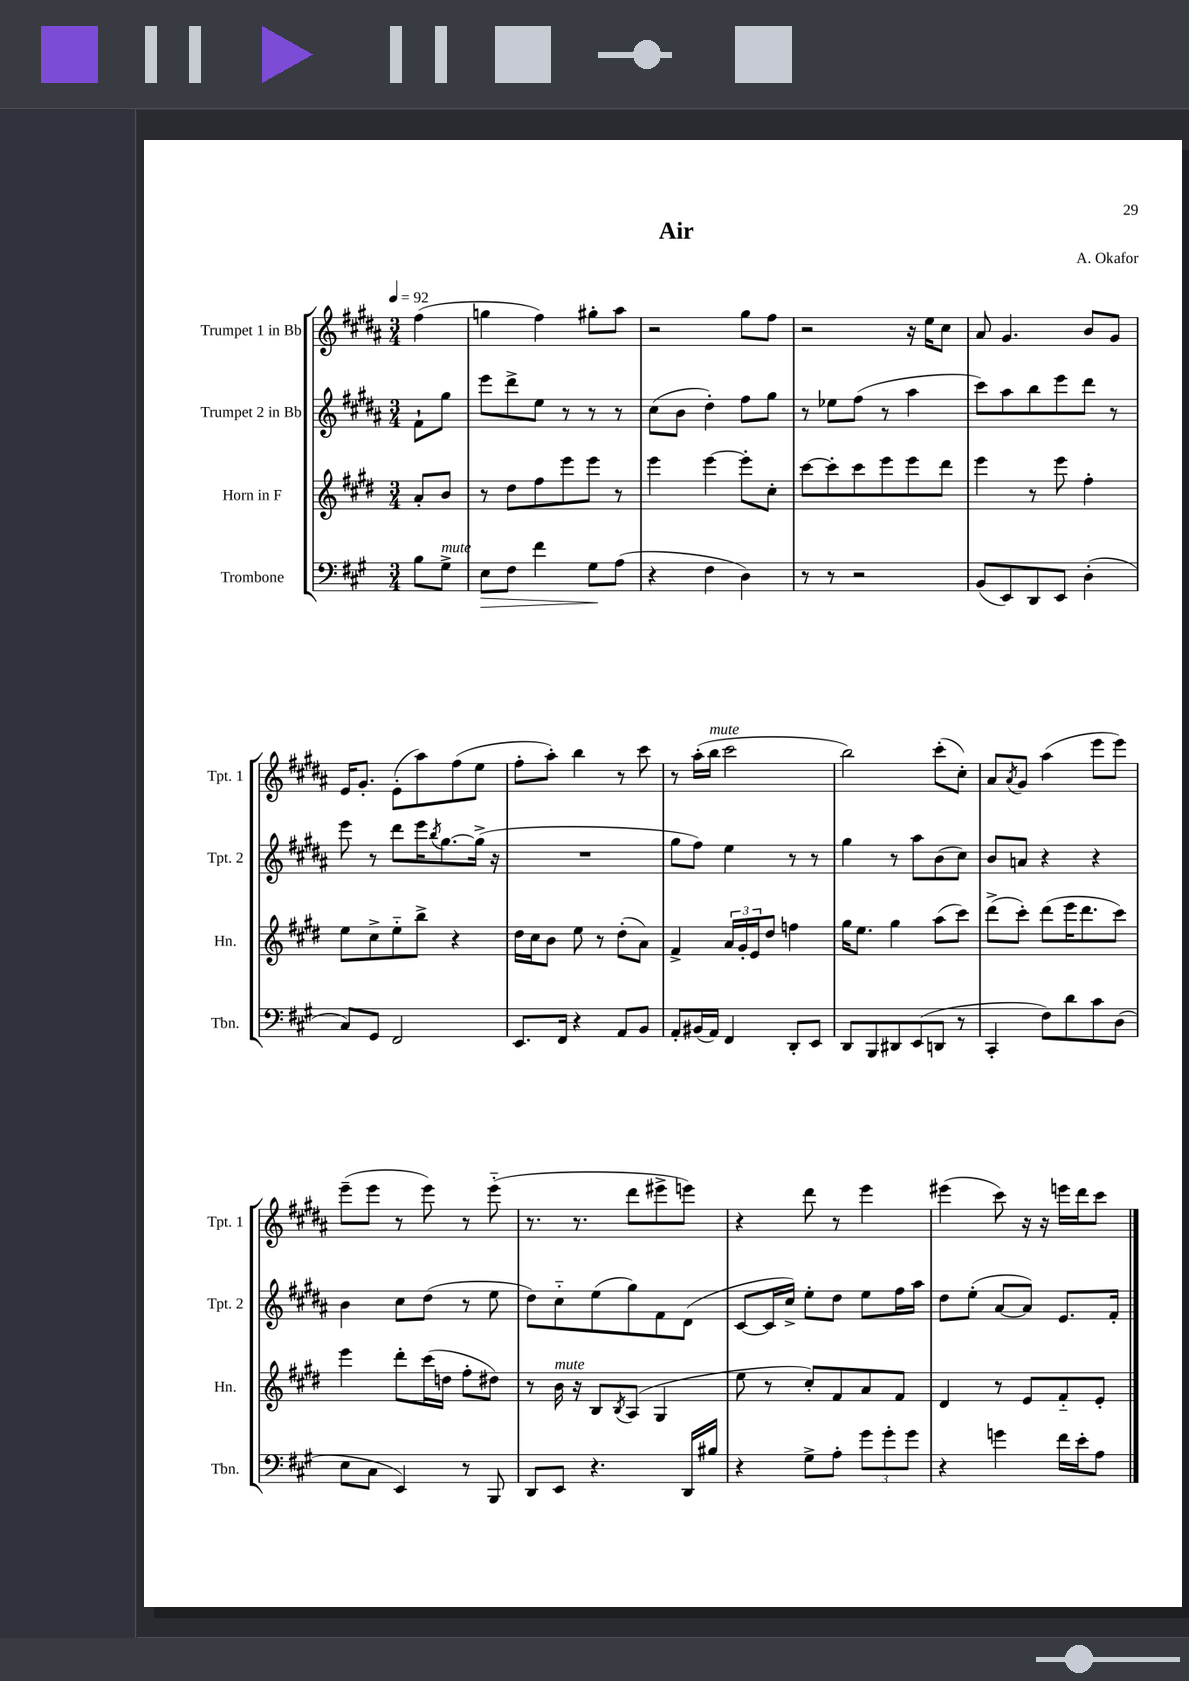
\header { title = "Air" composer = "A. Okafor" }
<<
\new StaffGroup <<
\new Staff = "s0" \with { instrumentName = "Trumpet 1 in Bb" shortInstrumentName = "Tpt. 1" } {
    \clef treble \key b \major \numericTimeSignature \time 3/4 \partial 4 \tempo 4 = 92
    fis''4( |
    g''4 fis''4) gis''8-. ais''8 |
    r2 gis''8 fis''8 |
    r2 r16 e''16 cis''8 |
    ais'8 gis'4. b'8 gis'8 |
    e'16 gis'8.-. e'8-.( ais''8) fis''8( e''8 |
    fis''8-. ais''8-.) b''4 r8 cis'''8 |
    r8 ais''16-.( b''16^\markup { \italic "mute" } cis'''2 |
    b''2) cis'''8-.( cis''8-.) |
    ais'8 \acciaccatura { ais'8 } gis'8 ais''4( e'''8 e'''8) |
    e'''8--( e'''8 r8 e'''8) r8 e'''8-_( |
    r8. r8. dis'''8 eis'''8-> e'''8) |
    r4 dis'''8 r8 e'''4 |
    eis'''4( cis'''8) r16 r16 e'''16 dis'''16 cis'''8 \bar "|." |
}
\new Staff = "s1" \with { instrumentName = "Trumpet 2 in Bb" shortInstrumentName = "Tpt. 2" } {
    \clef treble \key b \major \numericTimeSignature \time 3/4 \partial 4
    fis'8-! gis''8 |
    e'''8 dis'''8-> e''8 r8 r8 r8 |
    cis''8( b'8 dis''4-.) fis''8 gis''8 |
    r8 ees''8 fis''8( r8 ais''4 |
    cis'''8) ais''8 b''8 e'''8 dis'''8 r8 |
    e'''8 r8 dis'''8 e'''16 \acciaccatura { b''8 } gis''8.~ gis''16->( r16 |
    R2. |
    gis''8 fis''8) e''4 r8 r8 |
    gis''4 r8 ais''8 b'8( cis''8) |
    b'8 a'8 r4 r4 |
    b'4 cis''8 dis''8( r8 e''8 |
    dis''8) cis''8-_ e''8( gis''8) fis'8 dis'8( |
    cis'8~ cis'16 cis''16->) e''8-. dis''8 e''8 fis''16 ais''16 |
    dis''8 e''8-.( ais'8~ ais'8) e'8. fis'16-. \bar "|." |
}
\new Staff = "s2" \with { instrumentName = "Horn in F" shortInstrumentName = "Hn." } {
    \clef treble \key e \major \numericTimeSignature \time 3/4 \partial 4
    a'8-. b'8 |
    r8 dis''8 fis''8 e'''8 e'''8 r8 |
    e'''4 e'''4~ e'''8-. cis''8-. |
    cis'''8~ cis'''8-. cis'''8 e'''8 e'''8 dis'''8 |
    e'''4 r8 e'''8 fis''4-. |
    e''8 cis''8-> e''8-_ b''8-> r4 |
    dis''16 cis''16 b'8 e''8 r8 dis''8-.( a'8) |
    fis'4-> \tuplet 3/2 { a'16 gis'16-. e'16 } dis''8 f''4 |
    gis''16 e''8. gis''4 a''8( cis'''8) |
    dis'''8->( cis'''8-.) dis'''8( e'''16 dis'''8. cis'''8) |
    e'''4 dis'''8-. cis'''16( d''16 fis''8-. dis''8) |
    r8 b'16^\markup { \italic "mute" } r16 b8 \acciaccatura { b8 } a8( gis4 |
    e''8 r8 cis''8-.) fis'8 a'8 fis'8 |
    dis'4 r8 e'8 fis'8-_ e'8-. \bar "|." |
}
\new Staff = "s3" \with { instrumentName = "Trombone" shortInstrumentName = "Tbn." } {
    \clef bass \key a \major \numericTimeSignature \time 3/4 \partial 4
    b8 gis8->^\markup { \italic "mute" } |
    e8\> fis8 fis'4 gis8\! a8( |
    r4 fis4 d4) |
    r8 r8 r2 |
    b,8( e,8) d,8 e,8 d4-.( |
    cis8) gis,8 fis,2 |
    e,8. fis,16 r4 a,8 b,8 |
    a,8-. bis,16( a,16) fis,4 d,8-. e,8 |
    d,8 b,,8 dis,8 e,8( d,8 r8 |
    cis,4-. fis8) d'8 cis'8 d8( |
    e8 cis8 e,4) r8 b,,8 |
    d,8 e,8 r4. d,16 bis16 |
    r4 gis8-> a8-. \tuplet 3/2 { gis'8 gis'8-. gis'8 } |
    r4 g'4 fis'16 e'16-. a8 \bar "|." |
}
>>
>>
\layout { \context { \Score \remove "Bar_number_engraver" } }
